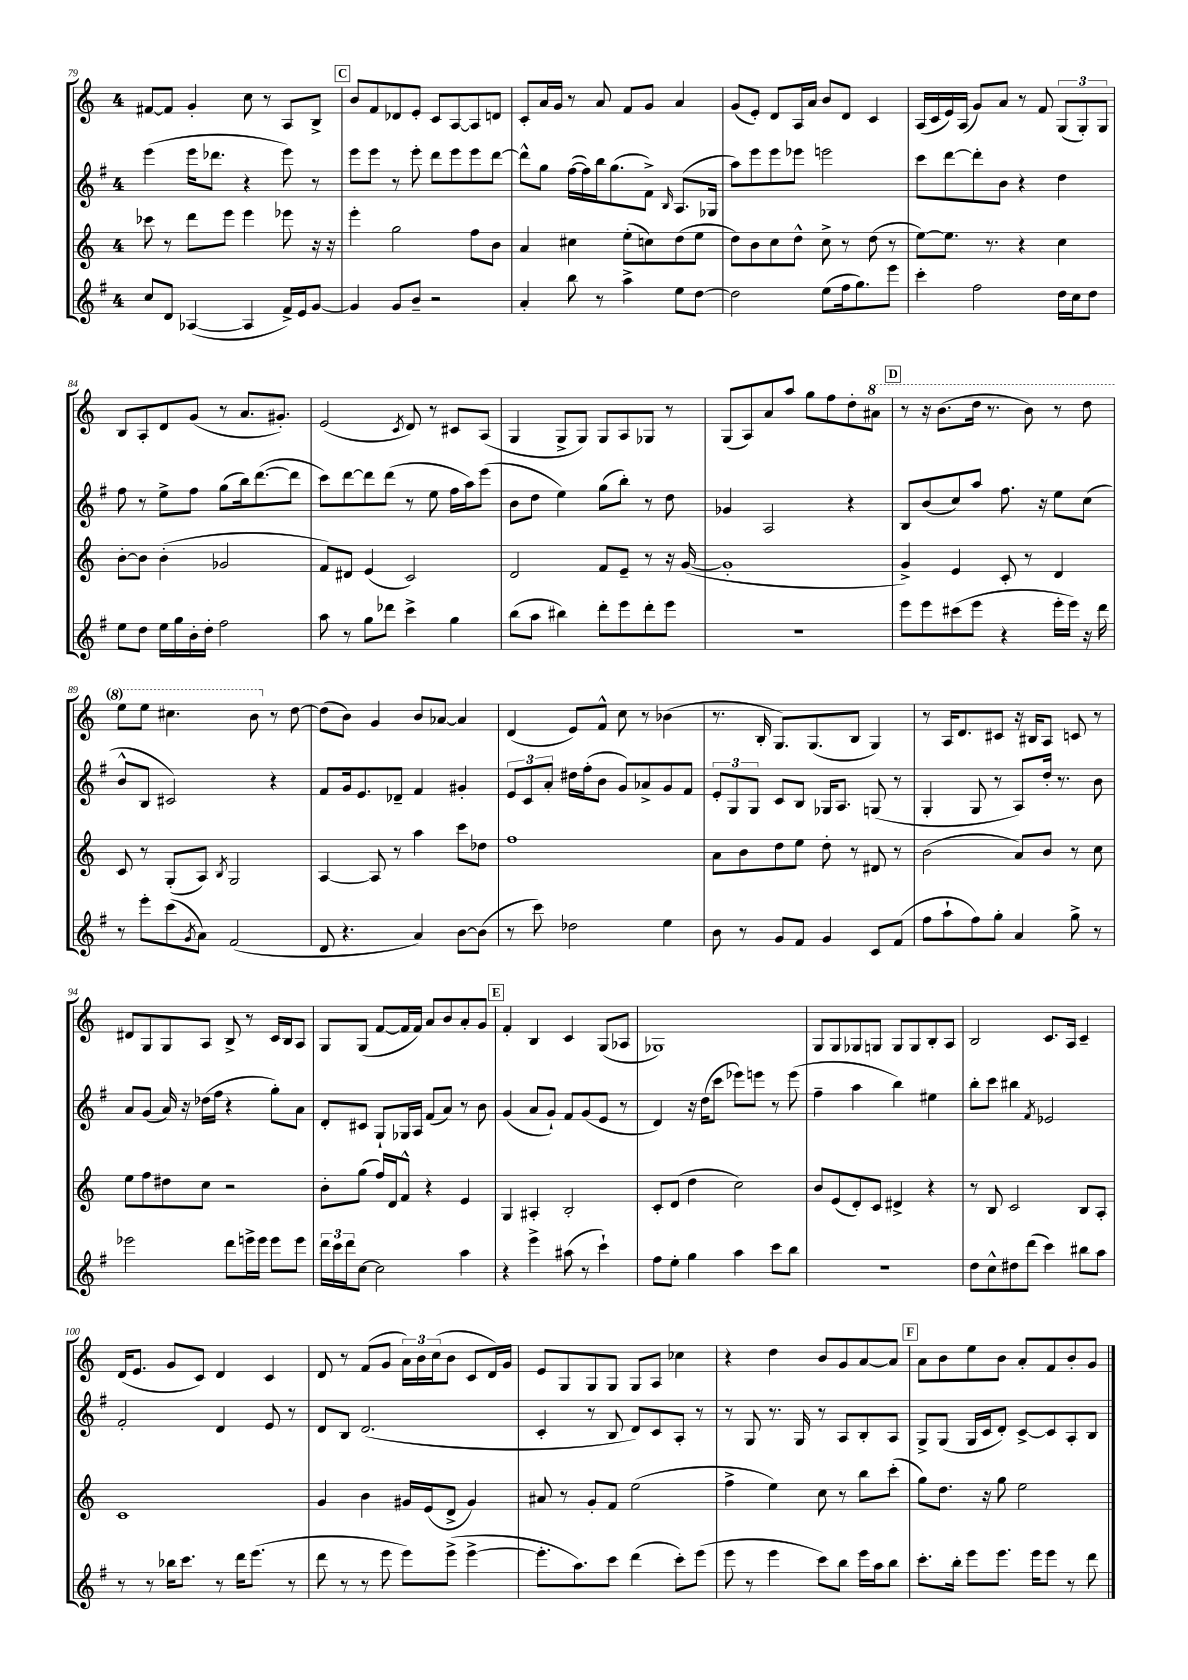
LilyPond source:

<<
\new StaffGroup <<
\new Staff = "s0" {
    \clef treble \key c \major \once \override Staff.TimeSignature.style = #'single-digit \time 4/4
    fis'8~ fis'8 g'4-. c''8 r8 a8 b8-> |
    \mark \markup { \box "C" } b'8 f'8 des'8 e'8-. c'8 a8~ a8 d'8 |
    c'8-. a'16 g'16 r8 a'8 f'8 g'8 a'4 |
    g'8( e'8-.) d'8 a16 a'16 b'8 d'8 c'4 |
    a16( c'16 e'16) a16( g'8) a'8 r8 f'8 \tuplet 3/2 { g8( g8-.) g8 } |
    b8 a8-. d'8 g'8( r8 a'8. gis'8.-.) |
    e'2( \acciaccatura { c'8 } d'8) r8 cis'8 a8( |
    g4 g8-> g8) g8 a8 ges8 r8 |
    g8( a8) a'8 a''8 g''8 f''8 d''8-. \ottava #1 ais''8 |
    \mark \markup { \box "D" } r8 r16 b''8.( d'''16 r8. b''8) r8 d'''8 |
    e'''8 e'''8 cis'''4. b''8 \ottava #0 r8 d''8~ |
    d''8( b'8) g'4 b'8 aes'8~ aes'4 |
    d'4( e'8) f'8-^ c''8 r8 bes'4( |
    r8. b16-. g8.) g8.( b8 g4) |
    r8 a16 d'8. cis'8 r16 bis16 a8 c'8 r8 |
    dis'8 g8 g8 a8 b8-> r8 c'16 b16 a8 |
    g8 g8( f'8~ f'16 f'16) a'8 b'8 a'8-. g'8 |
    \mark \markup { \box "E" } f'4-. b4 c'4 g8( aes8 |
    ges1) |
    g8 g8 ges8 g8 g8 g8 b8-. a8 |
    b2 c'8. a16 c'4-- |
    d'16( e'8. g'8 c'8) d'4 c'4 |
    d'8 r8 f'8( g'8 \tuplet 3/2 { a'16) b'16 c''16( } b'8 c'8 d'16) g'16 |
    e'8 g8 g8 g8 g8 a8 ces''4 |
    r4 d''4 b'8 g'8 a'8~ a'8 |
    \mark \markup { \box "F" } a'8 b'8 e''8 b'8 a'8-. f'8 b'8-. g'8 \bar "|." |
}
\new Staff = "s1" {
    \clef treble \key g \major \once \override Staff.TimeSignature.style = #'single-digit \time 4/4
    e'''4( e'''16 des'''8. r4 e'''8) r8 |
    \mark \markup { \box "C" } e'''8 e'''8 r8 e'''8-. d'''8 e'''8 e'''8 d'''8~ |
    d'''8-^ g''8 fis''16~( fis''16) b''16 g''8.( fis'8->) \grace { b16 } a8.( ges16 |
    a''8) e'''8 e'''8 ees'''8 e'''2 |
    c'''8 d'''8~ d'''8-. b'8 r4 d''4 |
    fis''8 r8 e''8-> fis''8 g''8( b''16) d'''8.~( d'''8 |
    c'''8) d'''8~ d'''8 d'''8( r8 e''8 fis''16 a''16) e'''8( |
    b'8 d''8 e''4) g''8( b''8-.) r8 d''8 |
    ges'4 a2 r4 |
    \mark \markup { \box "D" } b8 b'8( c''8) a''8 fis''8. r16 e''8 c''8( |
    b'8-^ b8 cis'2) r4 |
    fis'8 g'16 e'8. des'8-- fis'4 gis'4-. |
    \tuplet 3/2 { e'8 c'8 a'8-. } dis''16 fis''16-.( b'8 g'8) aes'8-> g'8 fis'8 |
    \tuplet 3/2 { e'8-. g8 g8 } c'8 b8 ges16 a8. g8( r8 |
    g4-. g8 r8 a8) d''16-. r8. b'8 |
    a'8 g'8( a'16) r16 des''16( fis''16 r4 g''8-.) a'8 |
    d'8-. cis'8 g8-! ges16 a16 fis'8( a'8) r8 b'8 |
    \mark \markup { \box "E" } g'4( a'8 g'8-!) fis'8 g'8( e'8 r8 |
    d'4) r16 d''16( c'''8 ees'''8) e'''8 r8 e'''8( |
    fis''4-- a''4 b''4) eis''4 |
    b''8-. c'''8 bis''4 \acciaccatura { fis'8 } ees'2 |
    fis'2-. d'4 e'8 r8 |
    d'8 b8 d'2.( |
    c'4-. r8 b8 d'8) c'8 a8-. r8 |
    r8 g8 r8. g16 r8 a8 b8-. a8 |
    \mark \markup { \box "F" } g8-> g8( g16 c'16 d'8-.) c'8~-> c'8 a8-. b8 \bar "|." |
}
\new Staff = "s2" {
    \clef treble \key c \major \once \override Staff.TimeSignature.style = #'single-digit \time 4/4
    ces'''8 r8 d'''8 e'''8 e'''4 ees'''8 r16 r16 |
    \mark \markup { \box "C" } e'''4-. g''2 f''8 b'8 |
    a'4 cis''4 e''8-.( c''8) d''8( e''8 |
    d''8) b'8 c''8 d''8-^ c''8-> r8 d''8( r8 |
    e''8~) e''8. r8. r4 c''4 |
    b'8~-. b'8 b'4-.( ges'2 |
    f'8) dis'8 e'4( c'2) |
    d'2 f'8 e'8-- r8 r16 g'16~( |
    g'1-. |
    \mark \markup { \box "D" } g'4->) e'4 c'8-. r8 d'4 |
    c'8 r8 g8-.( a8) \acciaccatura { b8 } g2 |
    a4~ a8 r8 a''4 c'''8 des''8 |
    f''1 |
    a'8 b'8 d''8 e''8 d''8-. r8 dis'8 r8 |
    b'2( a'8) b'8 r8 c''8 |
    e''8 f''8 dis''8 c''8 r2 |
    b'8-. g''8( f''16) d'16 f'8-^ r4 e'4 |
    \mark \markup { \box "E" } g4 ais4-. b2-. |
    c'8-. d'8( d''4 c''2) |
    b'8 e'8( d'8-.) c'8 dis'4-> r4 |
    r8 b8 c'2 b8 a8-. |
    c'1 |
    g'4 b'4 gis'16 e'16( d'8-> gis'4) |
    ais'8 r8 g'8-. f'8 e''2( |
    f''4-> e''4) c''8 r8 b''8 c'''8-.( |
    \mark \markup { \box "F" } g''8) d''8. r16 g''8 e''2 \bar "|." |
}
\new Staff = "s3" {
    \clef treble \key g \major \once \override Staff.TimeSignature.style = #'single-digit \time 4/4
    c''8 d'8 aes4~( aes4 fis'16->) e'16 g'8~ |
    \mark \markup { \box "C" } g'4 g'8 b'8-- r2 |
    a'4-. b''8 r8 a''4-> e''8 d''8~ |
    d''2 e''8( fis''16 g''8.) e'''8 |
    c'''4-. fis''2 d''16 c''16 d''8 |
    e''8 d''8 e''16 g''16 b'16-. d''16-. fis''2 |
    a''8 r8 g''8 des'''8 c'''4-> g''4 |
    b''8( a''8 bis''4) d'''8-. e'''8 d'''8-. e'''8 |
    R1 |
    \mark \markup { \box "D" } e'''8 e'''8 cis'''8( e'''8 r4 e'''16-. e'''16) r16 d'''16 |
    r8 e'''8-. c'''8( \acciaccatura { g'8 } a'8) fis'2( |
    d'8 r4. a'4) b'8~ b'8( |
    r8 c'''8) des''2 e''4 |
    b'8 r8 g'8 fis'8 g'4 c'8 fis'8( |
    fis''8 a''8-! fis''8) g''8-. a'4 g''8-> r8 |
    ees'''2 d'''8 e'''16-> e'''16 e'''8 e'''8 |
    \tuplet 3/2 { d'''16 c'''16 d'''16 } c''8~ c''2 a''4 |
    \mark \markup { \box "E" } r4 e'''4-> ais''8( r8 c'''4-!) |
    fis''8 e''8-. g''4 a''4 c'''8 b''8 |
    R1 |
    d''8 c''8-^ dis''8 d'''8( c'''4) bis''8 a''8 |
    r8 r8 bes''16 c'''8. r8 d'''16 e'''8.( r8 |
    d'''8 r8 r8 e'''8 e'''8) e'''8->( e'''4~-> |
    e'''8.-. a''8.) c'''8 d'''4( c'''8-.) e'''8( |
    e'''8 r8 e'''4 c'''8) b''8 e'''16 a''16 b''8 |
    \mark \markup { \box "F" } c'''8.-. b''16-. e'''8 e'''8. e'''16 e'''8 r8 d'''8 \bar "|." |
}
>>
>>
\layout { \context { \Score currentBarNumber = #79 } }
